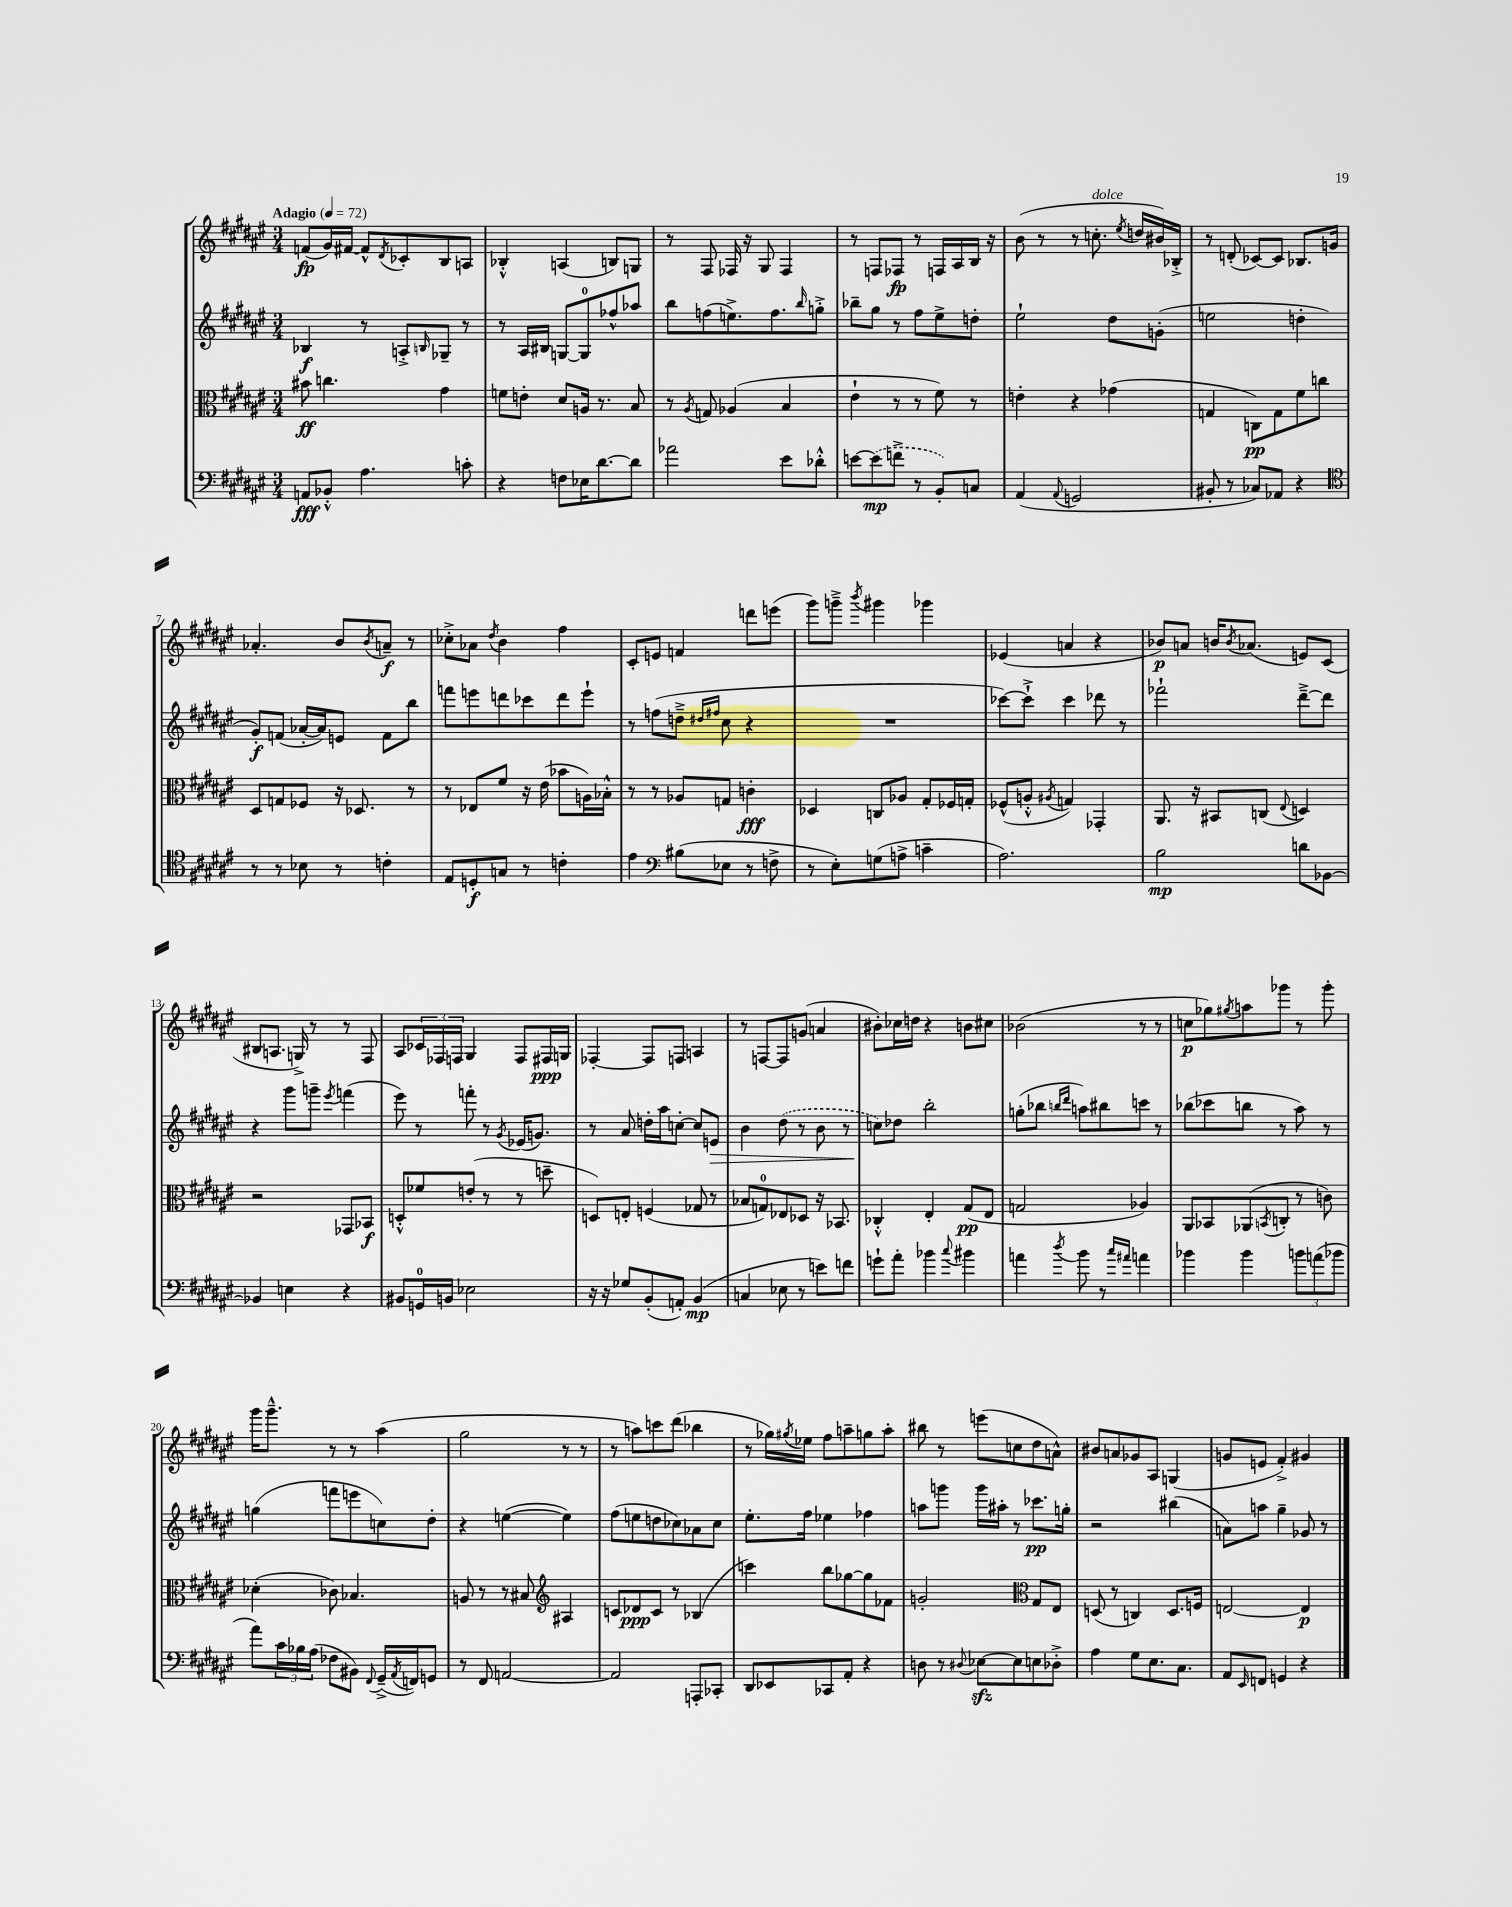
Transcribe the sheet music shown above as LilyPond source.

<<
\new StaffGroup <<
\new Staff = "s0" {
    \clef treble \key fis \major \numericTimeSignature \time 3/4 \tempo "Adagio" 4 = 72
    f'8\fp( gis'16) fis'16~ fis'8-^ \acciaccatura { dis'8 } ces'8-. b8 a8 |
    bes4-.-^ a4( b8) g8 |
    r8 fis8 fes16 r16 gis8 fes4 |
    r8 f8 fes8\fp r8 f16 ais16 b16 r16 |
    b'8( r8 r8 c''8.-.^\markup { \italic "dolce" } \acciaccatura { eis''8 } d''16 bis'16) bes16-.-> |
    r8 d'8-.( ces'8~) ces'8 bes8. g'16 |
    aes'4.-. b'8 \acciaccatura { b'8 } a'8--\f r8 |
    ces''8-.-> aes'8 \acciaccatura { dis''8 } b'4 fis''4 |
    cis'8-. e'8 f'4 d'''8 e'''8( |
    gis'''8) g'''8---> \acciaccatura { b'''8 } gis'''4 ges'''4 |
    ees'4( a'4 r4 |
    bes'8\p) a'8 b'16 \acciaccatura { b'8 } aes'8.( e'8) cis'8( |
    bis8 a8. g16->) r8 r8 fis8 |
    ais8 \tuplet 3/2 { ces'16 fes16 f16 } gis4 f8 fis16\ppp g16 |
    fes4~-. fes8 f8 a4 |
    r8 f8~ f8 g'8( a'4 |
    bis'8-.) ces''16 d''16 r4 b'8 cis''8 |
    bes'2( r8 r8 |
    c''8\p ges''8) \acciaccatura { gis''8 } a''8 ges'''8 r8 ges'''8-. |
    gis'''16 gis'''8.---^ r8 r8 ais''4( |
    gis''2 r8 r8 |
    r8 a''8) c'''8 dis'''8( bes''4 |
    r8 ges''16) \acciaccatura { gis''8 } ees''16 fis''8 a''8-- g''8 a''8-. |
    bis''8 r8 e'''8( c''8 dis''8 a'8-^) |
    bis'8 a'8 ges'8 ais8 g4( |
    g'8 e'8 fis'4-.->) gis'4 \bar "|." |
}
\new Staff = "s1" {
    \clef treble \key fis \major \numericTimeSignature \time 3/4
    bes4\f r8 a8-.-> \grace { b16 } ges8-- r8 |
    r8 ais16 bis16 g8~ g8-0 fes''8-^ aes''8 |
    b''8 f''8( e''8.->) f''8. \grace { b''16 } g''8-.-> |
    bes''8-- gis''8 r8 fis''8 eis''8-> d''8-. |
    eis''2-! dis''8 g'8-.( |
    e''2 d''4-. |
    gis'8-.\f) f'8( aes'16~-. aes'16) e'8 f'8 b''8 |
    f'''8 e'''8 d'''8 ces'''8 d'''8 e'''8-! |
    r8 f''8( d''8---> \grace { dis''16 fis''16 } cis''8 r4 |
    R2. |
    ces'''8~) ces'''8-!-> ces'''4 des'''8 r8 |
    fes'''2-! dis'''8~---> dis'''8 |
    r4 gis'''8 g'''8-- \acciaccatura { eis'''8 } f'''4( |
    eis'''8) r8 f'''8-. r8 \acciaccatura { gis'8 } ees'16( g'8.) |
    r8 ais'8 d''16-. ais''16 c''8~-. c''8 e'8\> |
    b'4 \once \slurDashed dis''8( r8 b'8 r8 |
    c''8\!) des''8 b''2-. |
    g''8-.( bes''8 \grace { b''16 dis'''16 } a''8) bis''8 c'''8 r8 |
    bes''8( ces'''8 b''8 r8 ais''8) r8 |
    g''4( f'''8 e'''8 c''8) dis''8-. |
    r4 e''4~( e''4) |
    fis''8( e''8 d''8 ces''8) aes'8 ces''8 |
    eis''8.-. fis''16 ees''4 fes''4 |
    a''8 g'''8 g'''16 ais''16-. r8 ces'''8.\pp g''16-. |
    r2 bis''4( |
    a'8) a''8 gis''4-- ges'8 r8 \bar "|." |
}
\new Staff = "s2" {
    \clef alto \key fis \major \numericTimeSignature \time 3/4
    bis'8\ff c''4. gis'4 |
    f'8 e'8-. dis'8 a16 r8. b8 |
    r8 \acciaccatura { ais8 } g8 aes4( b4 |
    eis'4-! r8 r8 fis'8) r8 |
    e'4-. r4 ges'4( |
    g4 c8\pp) g8 fis'8 c''8 |
    dis8 g8 fes8 r16 des8. r8 |
    r8 ees8 fis'8 r16 eis'16( bes'8 a16) bes16-.-^ |
    r8 r8 aes8 g8 c'4-.\fff |
    des4 c8 aes8 gis8-. fes16 g16-. |
    fes8-^( a8-.-^ \acciaccatura { ais8 } g4) ges,4-. |
    ais,8. r16 bis,8 c8( \appoggiatura { eis8 } d4) |
    r2 ges,8 bes,8\f |
    d8-.-^ fes'8 e'8-.( r8 r8 d''8-- |
    d8) e8-. f4( ges8 r8 |
    bes8 g8-0) ees8 des8 r16 bes,8. |
    ces4-.-^ eis4-. gis8\pp( eis8 |
    g2 aes4) |
    ais,8 bes,8 aes,8( \acciaccatura { b,8 } c8-. r8 c'8) |
    des'4-.( ces'8) bes4. |
    a8 r8 r8 bis8 \clef treble ais4 |
    c'8 des'8\ppp c'8 r8 bes4( |
    c'''4) b''8 ges''8~ ges''8 fes'8 |
    g'2-. \clef alto gis8 eis8 |
    d8( r8 c4) d8. f16 |
    e2~ e4\p \bar "|." |
}
\new Staff = "s3" {
    \clef bass \key fis \major \numericTimeSignature \time 3/4
    a,8\fff bes,8-.-^ ais4. c'8-. |
    r4 f8 ees16 dis'8.~ dis'8 |
    aes'2 eis'8 des'8-.-^ |
    e'8~ \once \slurDashed e'8\mp( f'8-> r8 b,8-.) c8 |
    ais,4( \appoggiatura { ais,8 } g,2 |
    bis,8-. r8 ces8) aes,8 r4 |
    \clef tenor r8 r8 bes8 r8 c'4-. |
    eis8 d8-.\f g8 r8 c'4-. |
    eis'4 \clef bass bis8( ees8 r8 f8-> |
    r8 eis8-.) g8( a8-> c'4-- |
    ais2.) |
    b2\mp d'8 bes,8~ |
    bes,4 e4 r4 |
    bis,8 g,16-0 b,16 ees2 |
    r16 r16 ges8 b,8-.( a,8-.) b,4\mp( |
    c4 ees8 r8 e'8) f'8 |
    g'8-! ais'8-. bes'4 \appoggiatura { cis''8 } bis'4 |
    a'4 \acciaccatura { dis''8 } b'8 r8 \grace { cis''16 ais'16 } a'4 |
    bes'4 bes'4 \tuplet 3/2 { b'8 a'8( bes'8 } |
    ais'8) \tuplet 3/2 { cis'16 bes16 ais16( } fes8 bis,8) \appoggiatura { fis,8 } gis,16--->( \acciaccatura { ais,8 } f,16) g,8 |
    r8 fis,8 a,2~ |
    a,2 a,,8-. ces,8-. |
    dis,8 ees,8 ces,8 ais,8-. r4 |
    d8 r8 \appoggiatura { dis8 } ees8~\sfz ees8 e8 des8-.-> |
    ais4 gis8 eis8. cis8. |
    ais,8 \grace { eis,16 } f,8 g,4 r4 \bar "|." |
}
>>
>>
